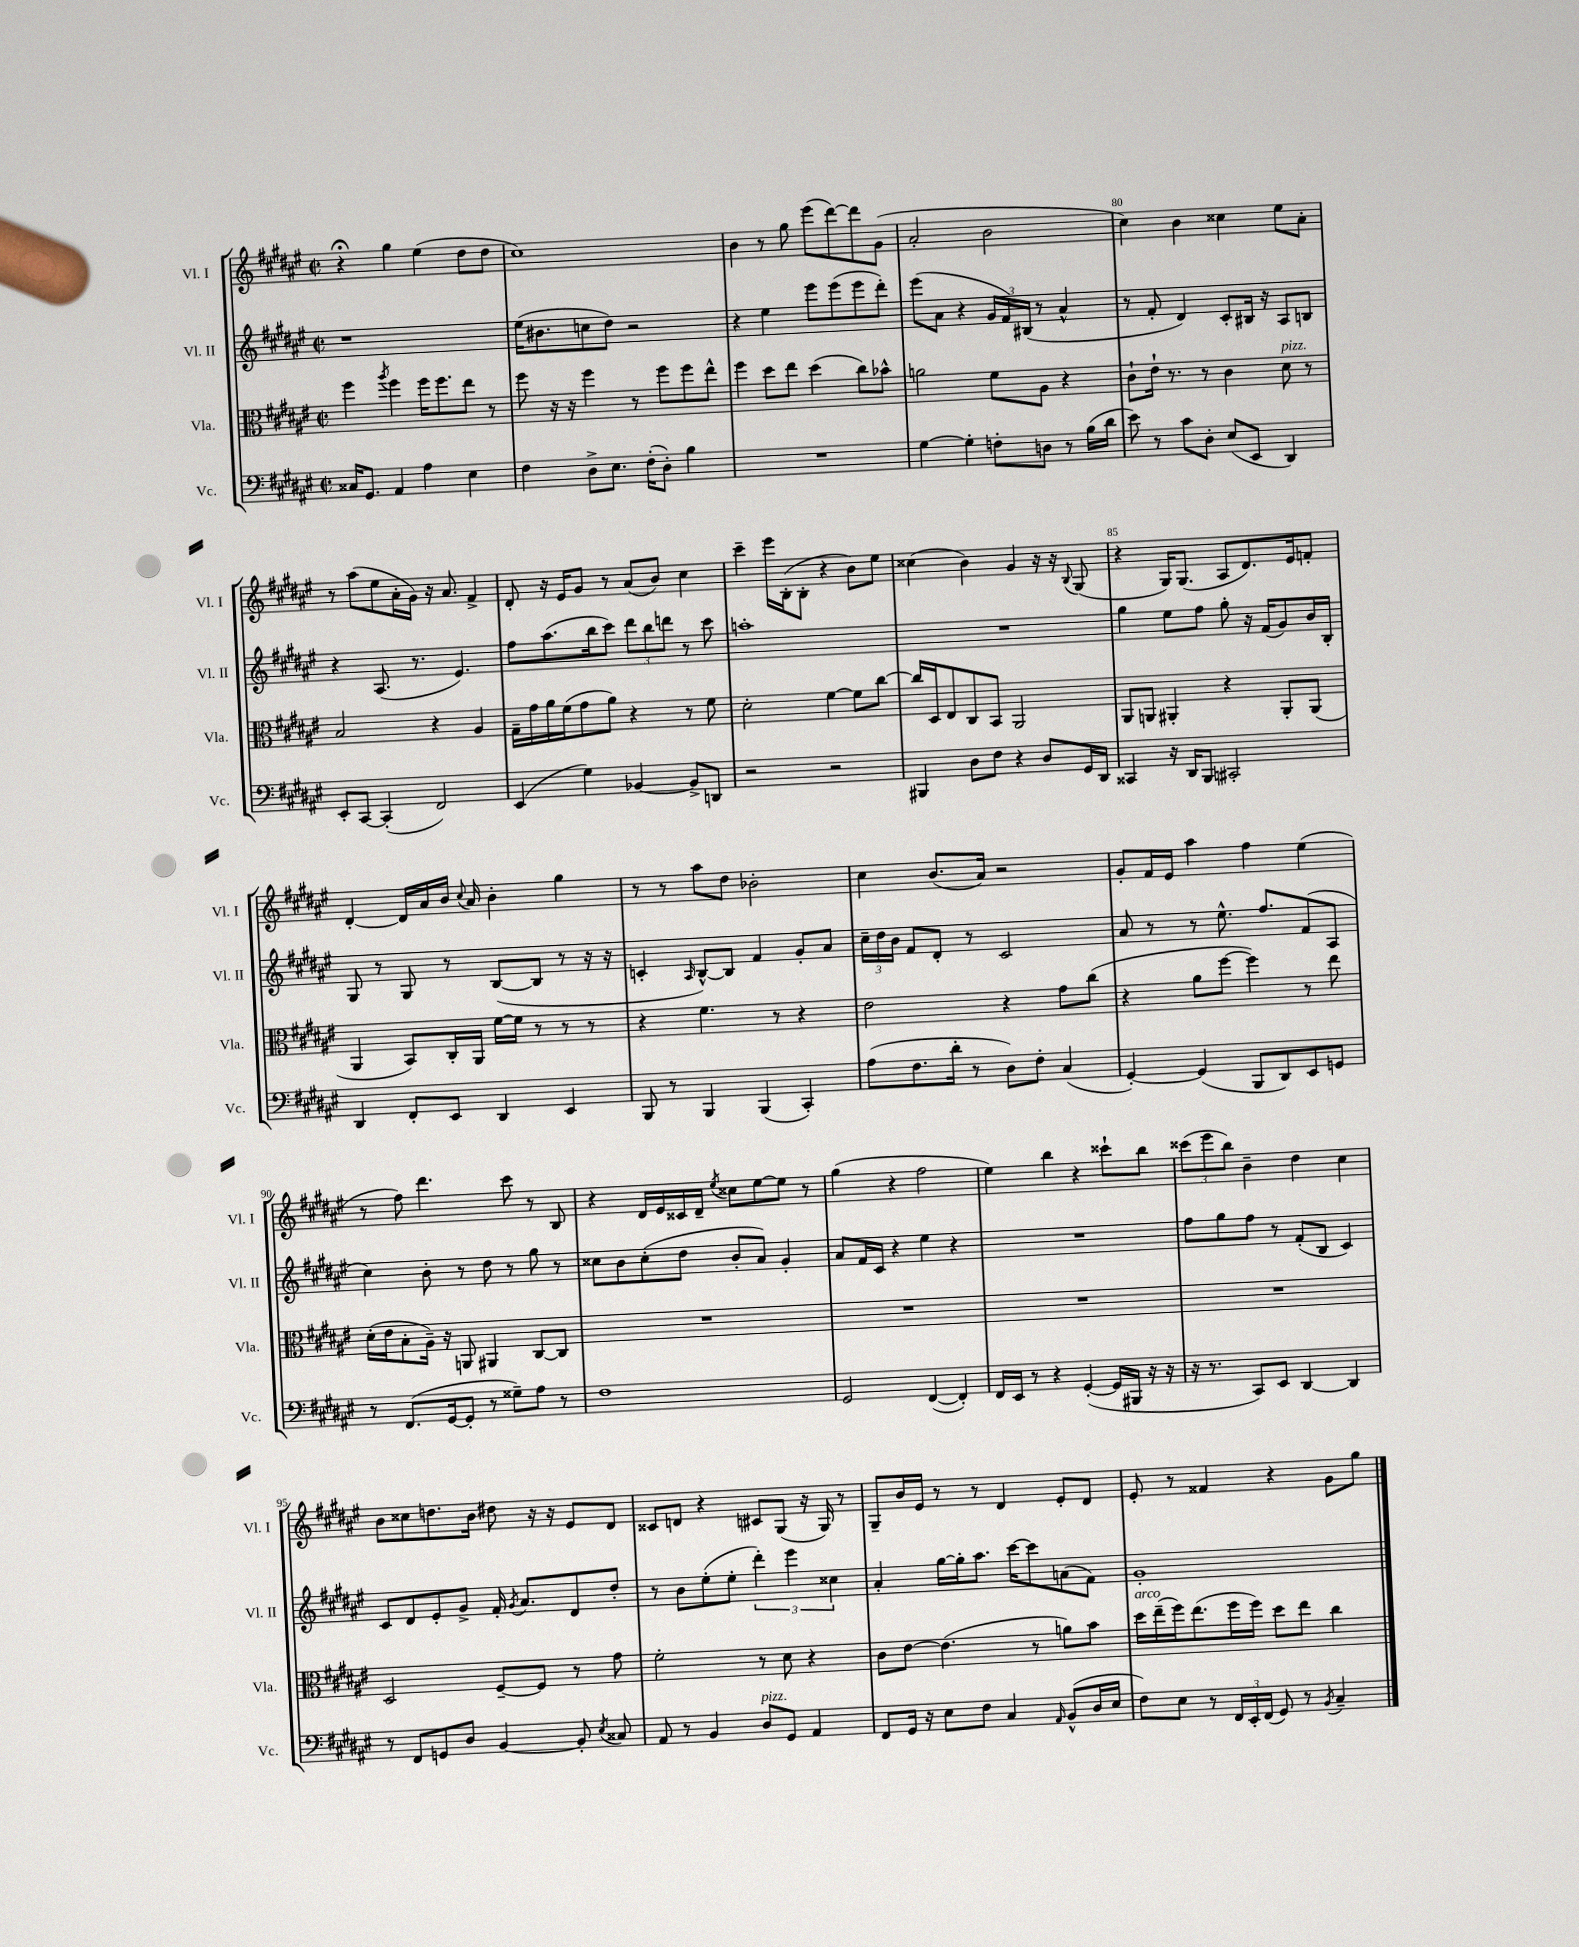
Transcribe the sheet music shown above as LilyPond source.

<<
\new StaffGroup <<
\new Staff = "s0" \with { instrumentName = "Vl. I" shortInstrumentName = "Vl. I" } {
    \clef treble \key fis \major \defaultTimeSignature \time 2/2
    \autoBeamOff r4\fermata gis''4 eis''4( dis''8[ dis''8] |
    cis''1) |
    b'4 r8 gis''8 eis'''8[( dis'''8~) dis'''8 gis'8]( |
    ais'2-. b'2 |
    cis''4) b'4 cisis''4 eis''8[ ais'8]-. |
    r8 ais''8[( eis''8 ais'16-. gis'16]) r16 ais'8. fis'4-> |
    dis'8-. r16 eis'16[ gis'8] r8 ais'8[( b'8]) cis''4 |
    cis'''4-- eis'''16[ b16-.( b8]-. r4 b'8[) eis''8] |
    cisis''4( b'4) gis'4 r16 r16 \appoggiatura { b8 } gis8( |
    r4 gis16[) gis8.]( ais8[ dis'8.) eis'16 f'8]-. |
    dis'4~-. dis'16[ ais'16 b'16] \appoggiatura { cis''8 } ais'16 b'4-. gis''4 |
    r8 r8 ais''8[ dis''8] bes'2-. |
    cis''4 b'8.[( ais'16]) r2 |
    gis'8[-. fis'16 eis'16] ais''4 fis''4 eis''4( |
    r8 fis''8) dis'''4. cis'''8 r8 b8 |
    r4 dis'16[ eis'16 cisis'16 dis'16]-- \acciaccatura { eis''8 } cisis''8[ eis''8~ eis''8] r8 |
    gis''4( r4 fis''2 |
    eis''4) b''4 r4 cisis'''8[-! b''8] |
    \tuplet 3/2 { cisis'''8[( eis'''8 b''8]) } b'4-- dis''4 cis''4 |
    b'8[ cisis''8 d''8. b'16] dis''8 r16 r16 eis'8[ dis'8] |
    cisis'8[ d'8] r4 cis'8[ gis8]( r16 gis16) r8 |
    gis8[-- b'16 eis'16] r8 r8 dis'4 eis'8[-. dis'8] |
    eis'8-. r8 fisis'4 r4 gis'8[ gis''8] \bar "|." |
}
\new Staff = "s1" \with { instrumentName = "Vl. II" shortInstrumentName = "Vl. II" } {
    \clef treble \key fis \major \defaultTimeSignature \time 2/2
    \autoBeamOff r1 |
    eis''16[( bis'8. c''8 dis''8]) r2 |
    r4 eis''4 eis'''8[ eis'''8( eis'''8 dis'''8]-.) |
    eis'''8[( ais'8] r4 \tuplet 3/2 { gis'16[ fis'16) bis16]( } r8 ais'4-^ |
    r8 fis'8-. dis'4) cis'8[-. bis16] r16 ais8[ b8] |
    r4 ais8.( r8. eis'4.) |
    fis''8[ ais''8.( b''16 cis'''8]) \tuplet 3/2 { dis'''8[ b''8 d'''8] } r8 cis'''8 |
    a''1-. |
    R1 |
    gis''4 eis''8[ fis''8] gis''8-. r16 fis'16[( gis'8) b'16 b16]-. |
    gis8 r8 gis8 r8 b8[~( b8] r8 r16 r16 |
    c'4-. \grace { ais16 } b8[~-^) b8] fis'4 gis'8[-. ais'8] |
    \tuplet 3/2 { cis''16[-- dis''16 b'16] } fis'8[ dis'8]-. r8 cis'2 |
    ais'8 r8 r8 eis''8.-^ fis''8.[ fis'8( ais8] |
    cis''4) b'8-. r8 dis''8 r8 gis''8 r8 |
    cisis''8[ b'8 cisis''8-.( dis''8] b'8[-. ais'8]) gis'4-. |
    ais'8[ fis'16 cis'16] r4 eis''4 r4 |
    R1 |
    fis''8[ gis''8 fis''8] r8 fis'8[-.( b8] cis'4) |
    cis'8[ dis'8 eis'8-. gis'8]-> fis'16-. \acciaccatura { gis'8 } ais'8.[ dis'8 dis''8]-. |
    r8 b'8[ eis''8-.( eis''8]-. \tuplet 3/2 { dis'''4-.) eis'''4 cisis''4 } |
    ais'4-. gis''16[~ gis''16-. ais''8.] cis'''16[~ cis'''8 a'8( fis'8]) |
    gis'1-. \bar "|." |
}
\new Staff = "s2" \with { instrumentName = "Vla." shortInstrumentName = "Vla." } {
    \clef alto \key fis \major \defaultTimeSignature \time 2/2
    \autoBeamOff fis''4 \acciaccatura { ais''8 } fis''4 fis''16[ fis''8. eis''8] r8 |
    fis''8 r16 r16 fis''4 r8 fis''8[ fis''8 eis''8]-^ |
    fis''4 dis''8[ eis''8] dis''4( cis''8[) bes'8]-^ |
    a'2 fis'8[ ais8] r4 |
    cis'8[-! eis'16]-! r8. r8 cis'4 dis'8^\markup { \italic "pizz." } r8 |
    b2 r4 ais4 |
    gis16[-- gis'16 ais'16 fis'16( gis'8 ais'8]) r4 r8 fis'8 |
    dis'2-. fis'4~ fis'8[ cis''8]~ |
    cis''16[ dis16 eis8 cis8 b,8] ais,2 |
    ais,8[ a,8] ais,4-. r4 ais,8[-. ais,8]( |
    ais,4 b,8[) cis16-. ais,16] fis'16[~ fis'16] r8 r8 r8 |
    r4 fis'4. r8 r4 |
    eis'2 r4 gis'8[ cis''8]( |
    r4 ais'8[ fis''8]~ fis''4) r8 eis''8 |
    dis'16[-.( eis'16 b8-. ais16]--) r16 a,8 ais,4 cis8[~ cis8] |
    R1 |
    R1 |
    R1 |
    R1 |
    dis2 fis8[~-- fis8] r8 gis'8 |
    fis'2-. r8 dis'8 r4 |
    cis'8[ eis'8]~ eis'4.( r8 a'8[) b'8] |
    dis''16[^\markup { \italic "arco" } eis''16--( fis''16) eis''8.( fis''16 fis''16]) dis''8[ eis''8] cis''4 \bar "|." |
}
\new Staff = "s3" \with { instrumentName = "Vc." shortInstrumentName = "Vc." } {
    \clef bass \key fis \major \defaultTimeSignature \time 2/2
    \autoBeamOff cisis16[ gis,8.] ais,4 ais4 eis4 |
    fis4 dis8[-> eis8.] fis16[-.( dis8]-.) b4 |
    R1 |
    gis4~ gis4-. f8[-. d8] r8 b16[( dis'16] |
    eis'8) r8 cis'8[ dis8]-. eis8[( eis,8] dis,4) |
    eis,8[-. cis,8]~ cis,4-.( fis,2) |
    eis,4( gis4) bes,4~ bes,8[-> d,8] |
    r2 r2 |
    bis,,4 dis8[ fis8] r4 dis8[ gis,16 dis,16] |
    cisis,4 r16 dis,16[ b,,8] cis,2-. |
    dis,4 fis,8[-. eis,8] dis,4 eis,4 |
    b,,8 r8 b,,4 b,,4( cis,4-.) |
    ais8[( fis8. dis'16]-. r8 dis8[) fis8]-. cis4( |
    gis,4~-.) gis,4( b,,8[ dis,8) eis,8 g,8] |
    r8 fis,8.[( gis,16~ gis,8]-. r8 gisis8[--) ais8] r8 |
    fis1 |
    gis,2 fis,4~( fis,4-.) |
    fis,16[ eis,16] r8 r4 gis,4~-.( gis,16[ bis,,16] r16 r16 |
    r16 r8. cis,8[) eis,8] dis,4~ dis,4 |
    r8 fis,8[ g,8 dis8] b,4~ b,8-. \acciaccatura { eis8 } cisis8 |
    ais,8 r8 b,4 dis8[^\markup { \italic "pizz." } gis,8] ais,4 |
    fis,8[ gis,16] r16 eis8[ fis8] cis4 \grace { ais,16 } b,8[-^( dis16 eis16] |
    fis8[) eis8] r8 \tuplet 3/2 { fis,16[ eis,16-. fis,16]( } gis,8) r8 \acciaccatura { b,8 } cis4-- \bar "|." |
}
>>
>>
\layout { \context { \Score currentBarNumber = #76 \override BarNumber.break-visibility = ##(#f #t #t) barNumberVisibility = #(every-nth-bar-number-visible 5) } }
